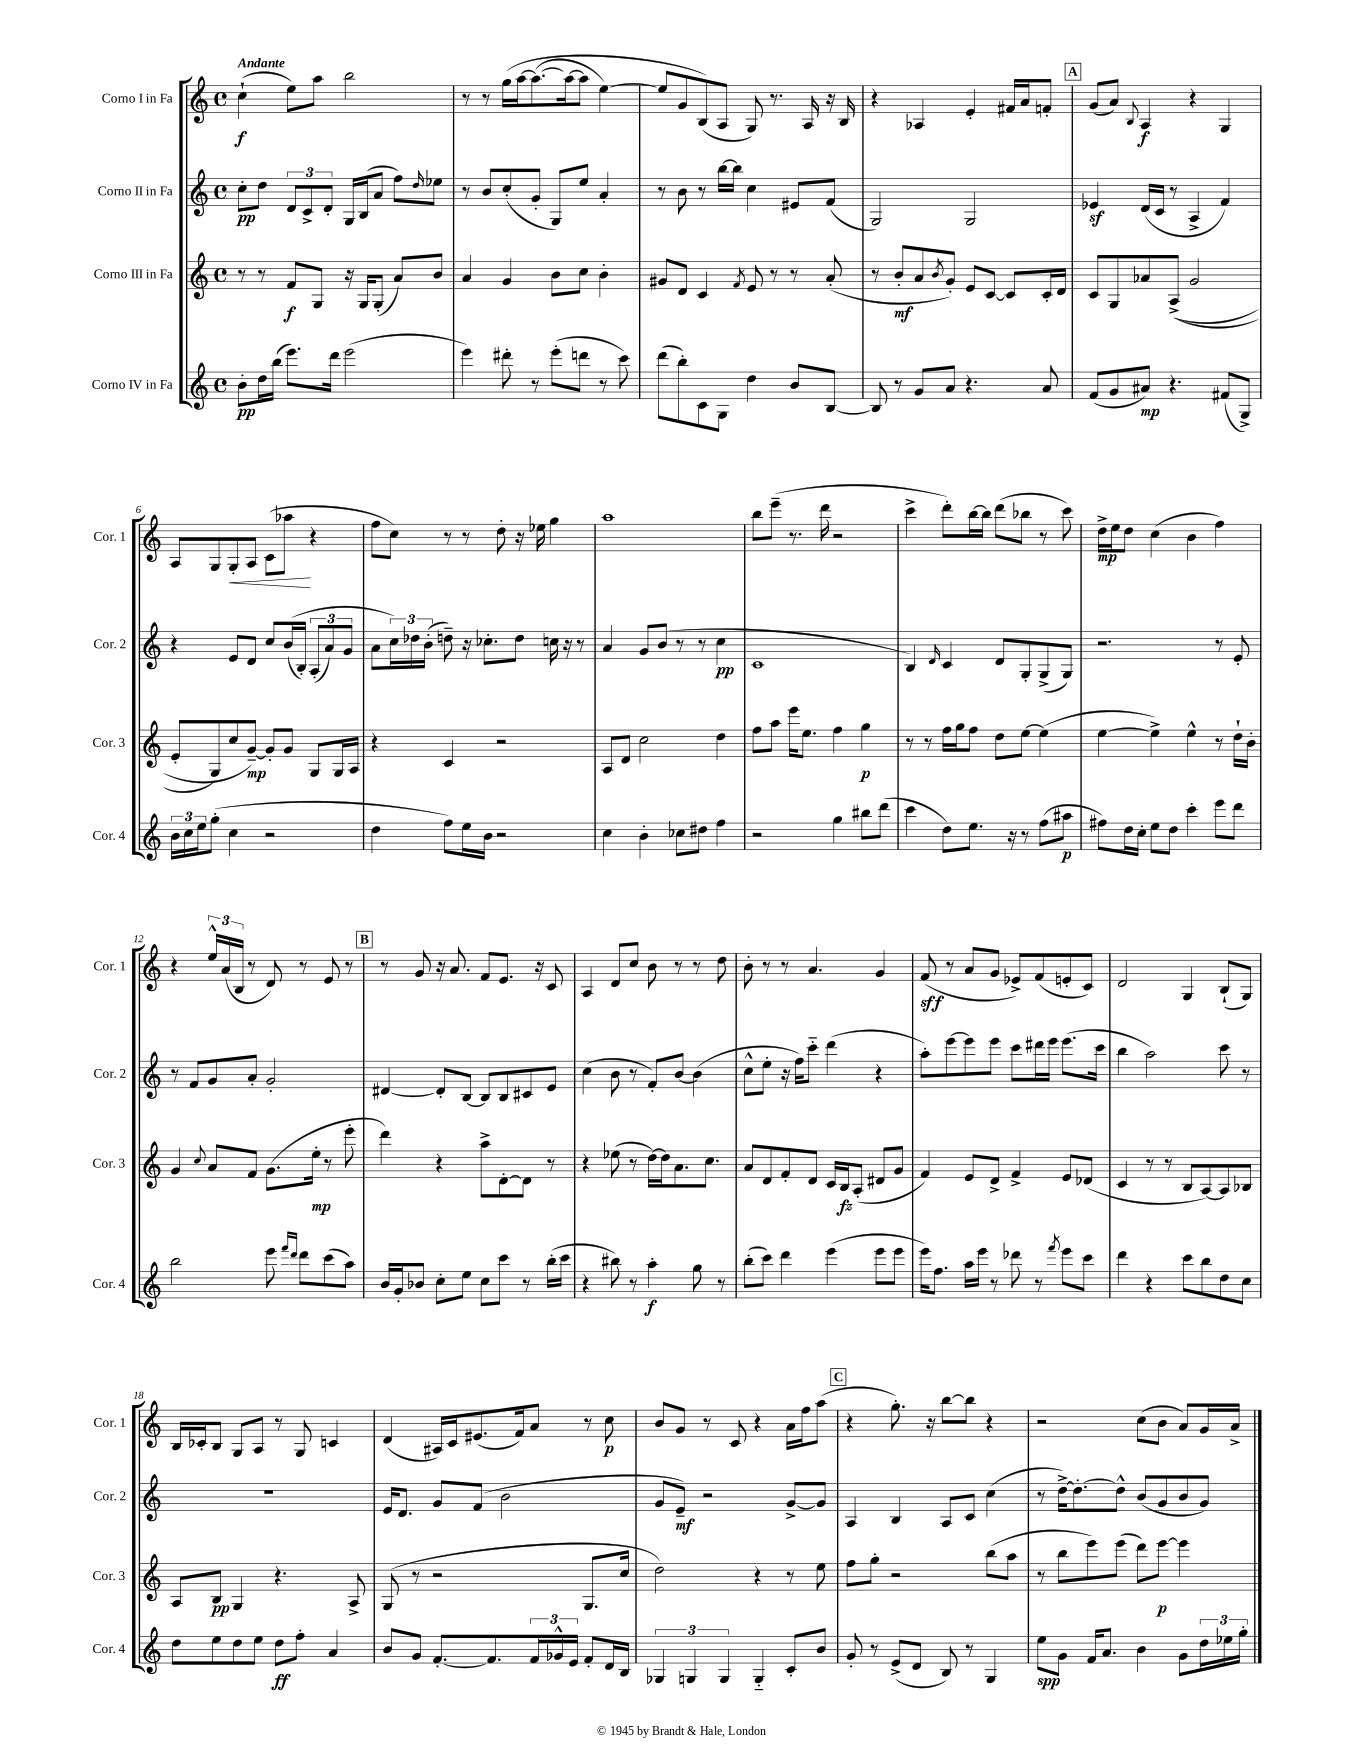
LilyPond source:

<<
\new StaffGroup <<
\new Staff = "s0" \with { instrumentName = "Corno I in Fa" shortInstrumentName = "Cor. 1" } {
    \clef treble \key c \major \defaultTimeSignature \time 4/4 \tempo "Andante"
    c''4-!\f( e''8) a''8 b''2 |
    r8 r8 g''16\( a''16~ a''8.~( a''16~ a''8 e''4~) |
    e''8 g'8 b8(\) a8 g8) r8. a16 r16 b16 |
    r4 aes4 e'4-. fis'16 a'16 f'8-. |
    \mark \markup { \box "A" } g'8( a'8) \appoggiatura { b8 } a4\f r4 g4 |
    a8 g8 g8-.\< a8 c'8( aes''8\! r4 |
    f''8 c''8) r8 r8 d''8-. r16 ees''16 g''4 |
    a''1 |
    b''8 e'''8--( r8. d'''16 r2 |
    c'''4-> d'''8-.) b''16~ b''16 d'''8( bes''8 r8 c'''8) |
    d''16->\mp e''16 d''8 c''4( b'4 f''4) |
    r4 \tuplet 3/2 { e''16-^ a'16( b16 } r8 d'8) r8 e'8 r8 |
    \mark \markup { \box "B" } r8 g'8 r16 a'8. f'8 e'8. r16 c'8 |
    a4 d'8 c''8 b'8 r8 r8 d''8 |
    b'8-. r8 r8 a'4. g'4 |
    f'8\sff( r8 a'8 g'8 ees'8->) f'8( e'8-. c'8) |
    d'2 g4 b8-!( g8) |
    b16 ces'16-. b8 g8 a8 r8 g8 c'4 |
    d'4( ais16) c'16 eis'8.( f'16) a'8 r8 c''8\p |
    b'8 g'8 r8 c'8 r4 a'16 f''16 a''8( |
    \mark \markup { \box "C" } r4 g''8.-.) r16 b''8~ b''8 r4 |
    r2 c''8( b'8 a'8) g'16 a'16-> \bar "|." |
}
\new Staff = "s1" \with { instrumentName = "Corno II in Fa" shortInstrumentName = "Cor. 2" } {
    \clef treble \key c \major \defaultTimeSignature \time 4/4
    c''8-.\pp d''8 \tuplet 3/2 { d'8 c'8-> d'8-. } g16 b16( a'8 f''8) \grace { d''16 } ees''8 |
    r8 b'8 c''8-.( g'8-. g8) e''8 a'4-. |
    r8 b'8 r8 b''16~ b''16 c''4 eis'8 f'8( |
    g2) g2 |
    \mark \markup { \box "A" } ees'4\sf d'16( c'16 r8 a4-> f'4) |
    r4 e'8 d'8 c''8 b'16(\( b16-.) \tuplet 3/2 { a8-.( a'8) g'8 } |
    a'8 \tuplet 3/2 { c''16\) des''16 b'16-.( } d''8--) r16 ces''8.-. d''8 c''16 r16 r8 |
    a'4 g'8 b'8( r8 r8 c''4\pp |
    c'1 |
    b4) \grace { d'16 } c'4 d'8 g8-. g8->( g8) |
    r2. r8 e'8-. |
    r8 f'8 g'8 a'8-. g'2-. |
    \mark \markup { \box "B" } dis'4~ dis'8-. b8~ b8 b8 cis'8 e'8 |
    c''4( b'8 r8 f'8-.) b'8~ b'4( |
    c''8-^ e''8-. r16 f''16) c'''8-_ d'''4( r4 |
    a''8-.) e'''8~ e'''8 e'''8 c'''8 dis'''16 e'''16 e'''8.( c'''16 |
    b''4 a''2) c'''8 r8 |
    R1 |
    e'16 d'8. g'8 f'8( b'2 |
    g'8 e'8--\mf) r2 g'8~-> g'8 |
    \mark \markup { \box "C" } a4 b4 a8 c'8 c''4( |
    r8 d''16~->) d''8.~-. d''8-^ b'8( g'8 b'8 g'8) \bar "|." |
}
\new Staff = "s2" \with { instrumentName = "Corno III in Fa" shortInstrumentName = "Cor. 3" } {
    \clef treble \key c \major \defaultTimeSignature \time 4/4
    r8 r8 f'8\f g8 r16 g16 g8-.( a'8) b'8 |
    a'4 g'4 b'8 c''8 b'4-. |
    gis'8 d'8 c'4 \acciaccatura { f'8 } e'8 r8 r8 a'8-.( |
    r8 b'8-.\mf a'8 \acciaccatura { b'8 } g'8-.) e'8 c'8~ c'8 c'16-. d'16 |
    \mark \markup { \box "A" } c'8 g8 aes'8 a8->(\( g'2 |
    e'8-. g8) c''8 g'8~--\mp\) g'8-. g'8 g8 g16 a16 |
    r4 c'4 r2 |
    a8 d'8 c''2 d''4 |
    f''8 a''8 e'''16 e''8. f''4 g''4\p |
    r8 r8 f''16 g''16 f''8 d''8 e''8~ e''4( |
    e''4~ e''4->) e''4-^ r8 d''16-! b'16-. |
    g'4 \appoggiatura { c''8 } a'8 f'8 g'8.( e''16-.\mp r8 e'''8-. |
    \mark \markup { \box "B" } d'''4) r4 a''8-> d'8~-. d'8 r8 |
    r4 ees''8( r8 d''16~) d''16 a'8. c''8. |
    a'8 d'8 f'8-. d'8 c'16 b16\fz a8-.( dis'8 g'8 |
    f'4) e'8 d'8-> f'4-> e'8 des'8( |
    c'4 r8 r8 b8 a8~) a8 bes8 |
    a8 b8\pp g4 r4. a8-> |
    g8( r8 r2 g8. c''16 |
    d''2) r4 r8 e''8 |
    \mark \markup { \box "C" } f''8 g''8-. r2 b''8( a''8 |
    r8 b''8 e'''8) e'''8( d'''8) e'''8~\p e'''4 \bar "|." |
}
\new Staff = "s3" \with { instrumentName = "Corno IV in Fa" shortInstrumentName = "Cor. 4" } {
    \clef treble \key c \major \defaultTimeSignature \time 4/4
    b'8-.\pp d''16 b''16( e'''8.) d'''16 e'''2( |
    e'''4) dis'''8-. r8 e'''8-.( d'''8 r8 c'''8) |
    d'''8( b''8-.) c'8 g8 d''4 b'8 b8~ |
    b8 r8 g'8 a'8 r4. a'8 |
    \mark \markup { \box "A" } f'8( g'8 ais'8\mp) r4. fis'8( g8->) |
    \tuplet 3/2 { b'16 c''16 e''16 } g''8-.( c''4 r2 |
    d''4 f''8) e''16 b'16 r2 |
    c''4 b'4-. ces''8 dis''8 f''4 |
    r2 g''4 bis''8 d'''8( |
    c'''4 d''8) e''8. r16 r8 f''8( ais''8\p |
    fis''8) d''16 c''16-. e''8 d''8 c'''4-. e'''8 d'''8 |
    b''2 e'''8 \grace { f'''16 d'''16 } d'''8 c'''8( a''8) |
    \mark \markup { \box "B" } b'16 g'16-. bes'8 c''8-. e''8 c''8 c'''8 r8 b''16-.( c'''16 |
    r4 bis''8) r8 a''4-.\f g''8 r8 |
    b''8-.( c'''8) d'''4 e'''4( e'''8 e'''8 |
    e'''16) f''8. a''16 e'''16 r8 des'''8 r8 \acciaccatura { f'''8 } e'''8 c'''8 |
    d'''4 r4 c'''8 b''8 d''8 c''8 |
    d''8 e''8 d''8 e''8 d''8\ff f''8-. a'4 |
    b'8 g'8 f'8.~-. f'8. \tuplet 3/2 { f'16 ges'16-^ e'16 } f'8-. d'16 b16 |
    \tuplet 3/2 { ges4 g4 g4 } g4-_ c'8-. b'8 |
    \mark \markup { \box "C" } g'8-. r8 e'8->( d'8 b8) r8 g4 |
    e''8\spp g'8 f'16 a'8. b'4 g'8 \tuplet 3/2 { d''16 ees''16 g''16-. } \bar "|." |
}
>>
>>
